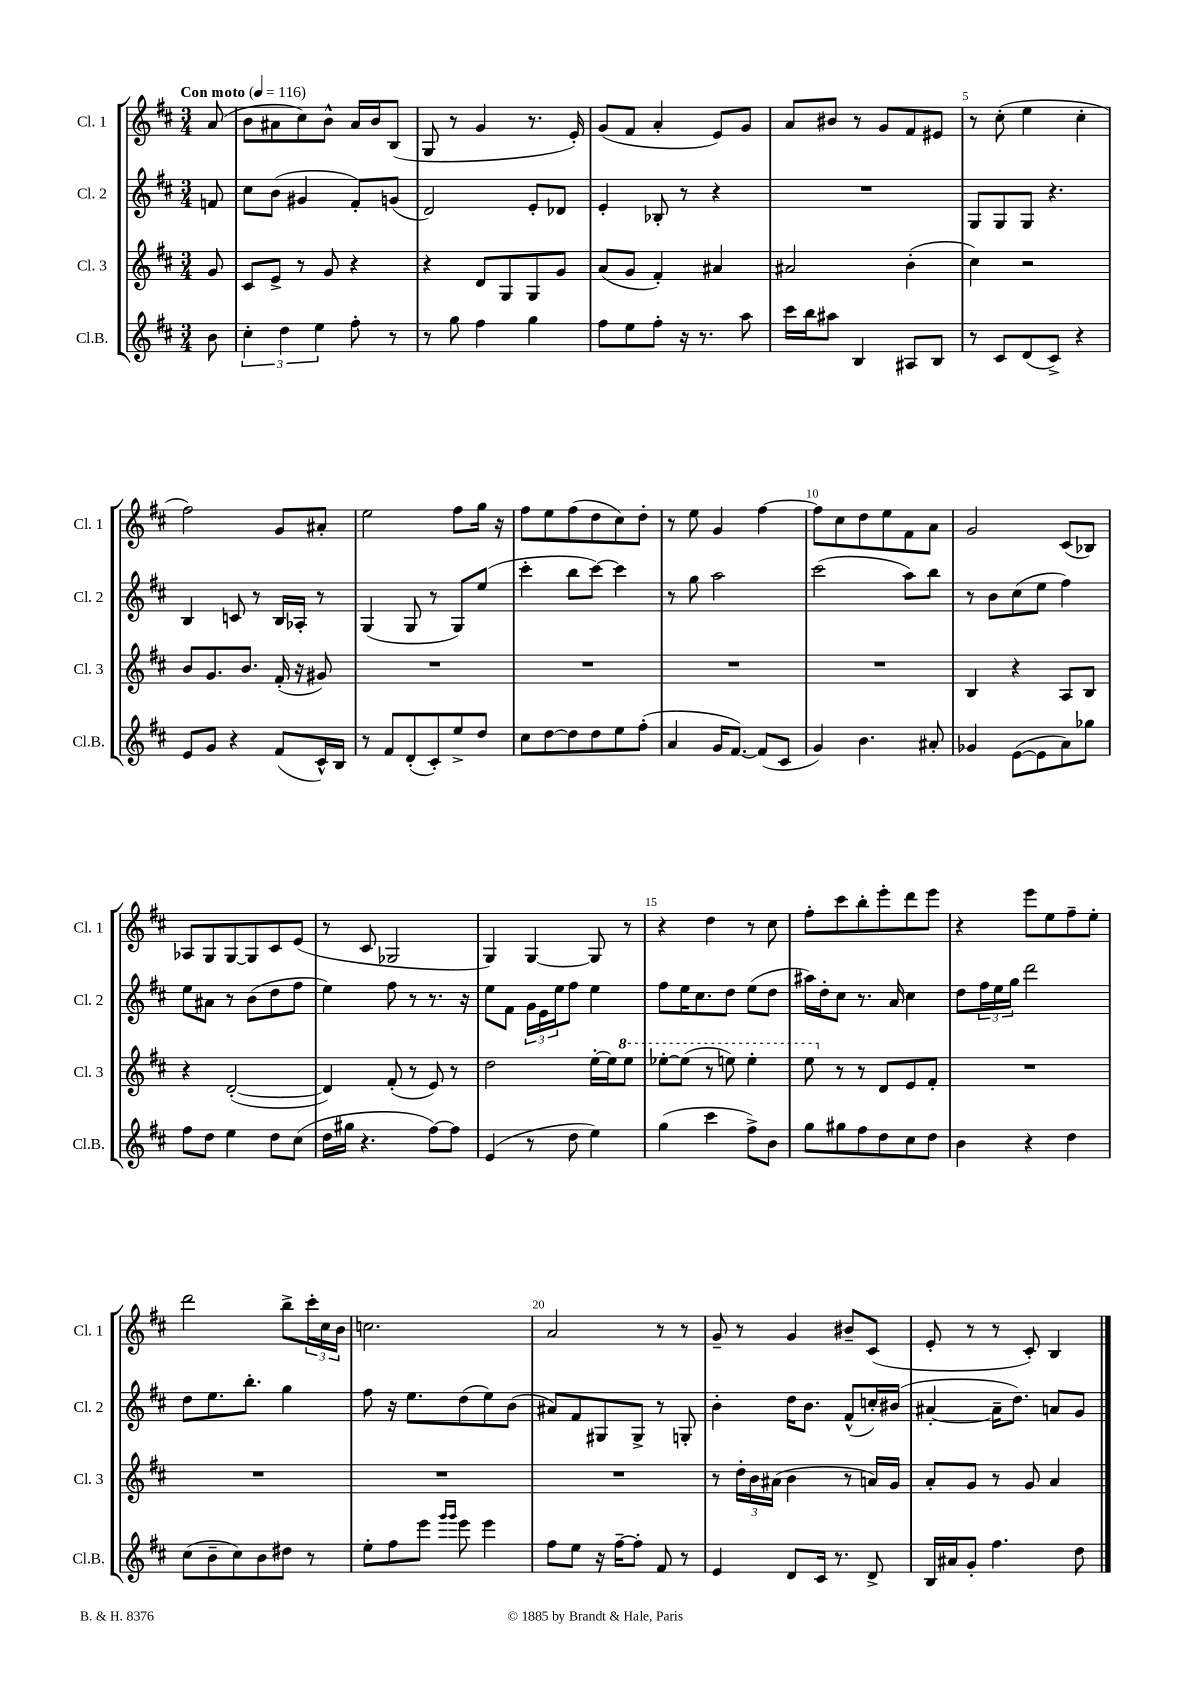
<<
\new StaffGroup <<
\new Staff = "s0" \with { instrumentName = "Cl. 1" shortInstrumentName = "Cl. 1" } {
    \clef treble \key d \major \numericTimeSignature \time 3/4 \partial 8 \tempo "Con moto" 4 = 116
    a'8( |
    b'8 ais'8 cis''8) b'8-^ ais'16 b'16 b8( |
    g8 r8 g'4 r8. e'16-.) |
    g'8( fis'8 a'4-. e'8) g'8 |
    a'8 bis'8 r8 g'8 fis'8 eis'8 |
    r8 cis''8-.( e''4 cis''4-. |
    fis''2) g'8 ais'8-. |
    e''2 fis''8 g''16 r16 |
    fis''8 e''8 fis''8( d''8 cis''8) d''8-. |
    r8 e''8 g'4 fis''4~ |
    fis''8 cis''8 d''8 e''8 fis'8 a'8 |
    g'2 cis'8( bes8) |
    aes8 g8 g8~ g8 cis'8 e'8( |
    r8 cis'8 ges2 |
    g4) g4~ g8 r8 |
    r4 d''4 r8 cis''8 |
    fis''8-. cis'''8 b''8-. e'''8-. d'''8 e'''8 |
    r4 e'''8 e''8 fis''8-- e''8-. |
    d'''2 b''8-> \tuplet 3/2 { cis'''16-. cis''16 b'16 } |
    c''2. |
    a'2 r8 r8 |
    g'8-- r8 g'4 bis'8-- cis'8( |
    e'8-. r8 r8 cis'8-.) b4 \bar "|." |
}
\new Staff = "s1" \with { instrumentName = "Cl. 2" shortInstrumentName = "Cl. 2" } {
    \clef treble \key d \major \numericTimeSignature \time 3/4 \partial 8
    f'8 |
    cis''8 b'8( gis'4 fis'8-.) g'8( |
    d'2) e'8-. des'8 |
    e'4-. bes8-. r8 r4 |
    R2. |
    g8 g8 g8 r4. |
    b4 c'8 r8 b16 aes16-. r8 |
    g4( g8 r8 g8) e''8( |
    cis'''4-. b''8 cis'''8~) cis'''4 |
    r8 g''8 a''2 |
    cis'''2( a''8) b''8 |
    r8 b'8 cis''8( e''8 fis''4) |
    e''8 ais'8 r8 b'8( d''8 fis''8 |
    e''4) fis''8 r8 r8. r16 |
    e''8 fis'8 \tuplet 3/2 { g'16 e'16 e''16 } fis''8 e''4 |
    fis''8 e''16 cis''8. d''8 e''8( d''8 |
    ais''16) d''16-. cis''8 r8. a'16 cis''4 |
    d''8 \tuplet 3/2 { fis''16 e''16 g''16 } d'''2 |
    d''8 e''8. b''8.-. g''4 |
    fis''8 r16 e''8. d''8( e''8) b'8( |
    ais'8) fis'8 gis8 gis8-> r8 g8-. |
    b'4-. d''16 b'8. fis'8-^( c''16-.) bis'16( |
    ais'4~-. ais'16-- d''8.) a'8 g'8 \bar "|." |
}
\new Staff = "s2" \with { instrumentName = "Cl. 3" shortInstrumentName = "Cl. 3" } {
    \clef treble \key d \major \numericTimeSignature \time 3/4 \partial 8
    g'8 |
    cis'8 e'8-> r8 g'8 r4 |
    r4 d'8 g8 g8 g'8 |
    a'8( g'8 fis'4-.) ais'4 |
    ais'2 b'4-.( |
    cis''4) r2 |
    b'8 g'8. b'8. fis'16-.( r16 gis'8) |
    R2. |
    R2. |
    R2. |
    R2. |
    b4 r4 a8 b8 |
    r4 d'2~-.( |
    d'4) fis'8-.( r8 e'8) r8 |
    d''2 e''16~-. e''16 \ottava #1 e'''8 |
    ees'''8~-. ees'''8( r8 e'''8) e'''4-. |
    e'''8 \ottava #0 r8 r8 d'8 e'8 fis'8-. |
    R2. |
    R2. |
    R2. |
    R2. |
    r8 \tuplet 3/2 { d''16-. b'16 ais'16( } b'4 r8 a'16) g'16 |
    a'8-. g'8 r8 g'8 a'4 \bar "|." |
}
\new Staff = "s3" \with { instrumentName = "Cl.B." shortInstrumentName = "Cl.B." } {
    \clef treble \key d \major \numericTimeSignature \time 3/4 \partial 8
    b'8 |
    \tuplet 3/2 { cis''4-. d''4 e''4 } fis''8-. r8 |
    r8 g''8 fis''4 g''4 |
    fis''8 e''8 fis''8-. r16 r8. a''8 |
    cis'''16 b''16 ais''8 b4 ais8 b8 |
    r8 cis'8 d'8( cis'8->) r4 |
    e'8 g'8 r4 fis'8( cis'16-^) b16 |
    r8 fis'8 d'8-.( cis'8-.) e''8-> d''8 |
    cis''8 d''8~ d''8 d''8 e''8 fis''8-.( |
    a'4 g'16 fis'8.~) fis'8( cis'8 |
    g'4) b'4. ais'8-. |
    ges'4 e'8~( e'8 a'8) ges''8 |
    fis''8 d''8 e''4 d''8 cis''8( |
    d''16 gis''16 r4. fis''8~) fis''8 |
    e'4( r8 d''8 e''4) |
    g''4( cis'''4 fis''8->) b'8 |
    g''8 gis''8 fis''8 d''8 cis''8 d''8 |
    b'4 r4 d''4 |
    cis''8( b'8-- cis''8) b'8 dis''8 r8 |
    e''8-. fis''8 e'''8 \grace { g'''16 g'''16 } e'''8 e'''4 |
    fis''8 e''8 r16 fis''16~-- fis''8-. fis'8 r8 |
    e'4 d'8 cis'16 r8. d'8-> |
    b16 ais'16 g'8-. fis''4. d''8 \bar "|." |
}
>>
>>
\layout { \context { \Score \override BarNumber.break-visibility = ##(#f #t #t) barNumberVisibility = #(every-nth-bar-number-visible 5) } }
